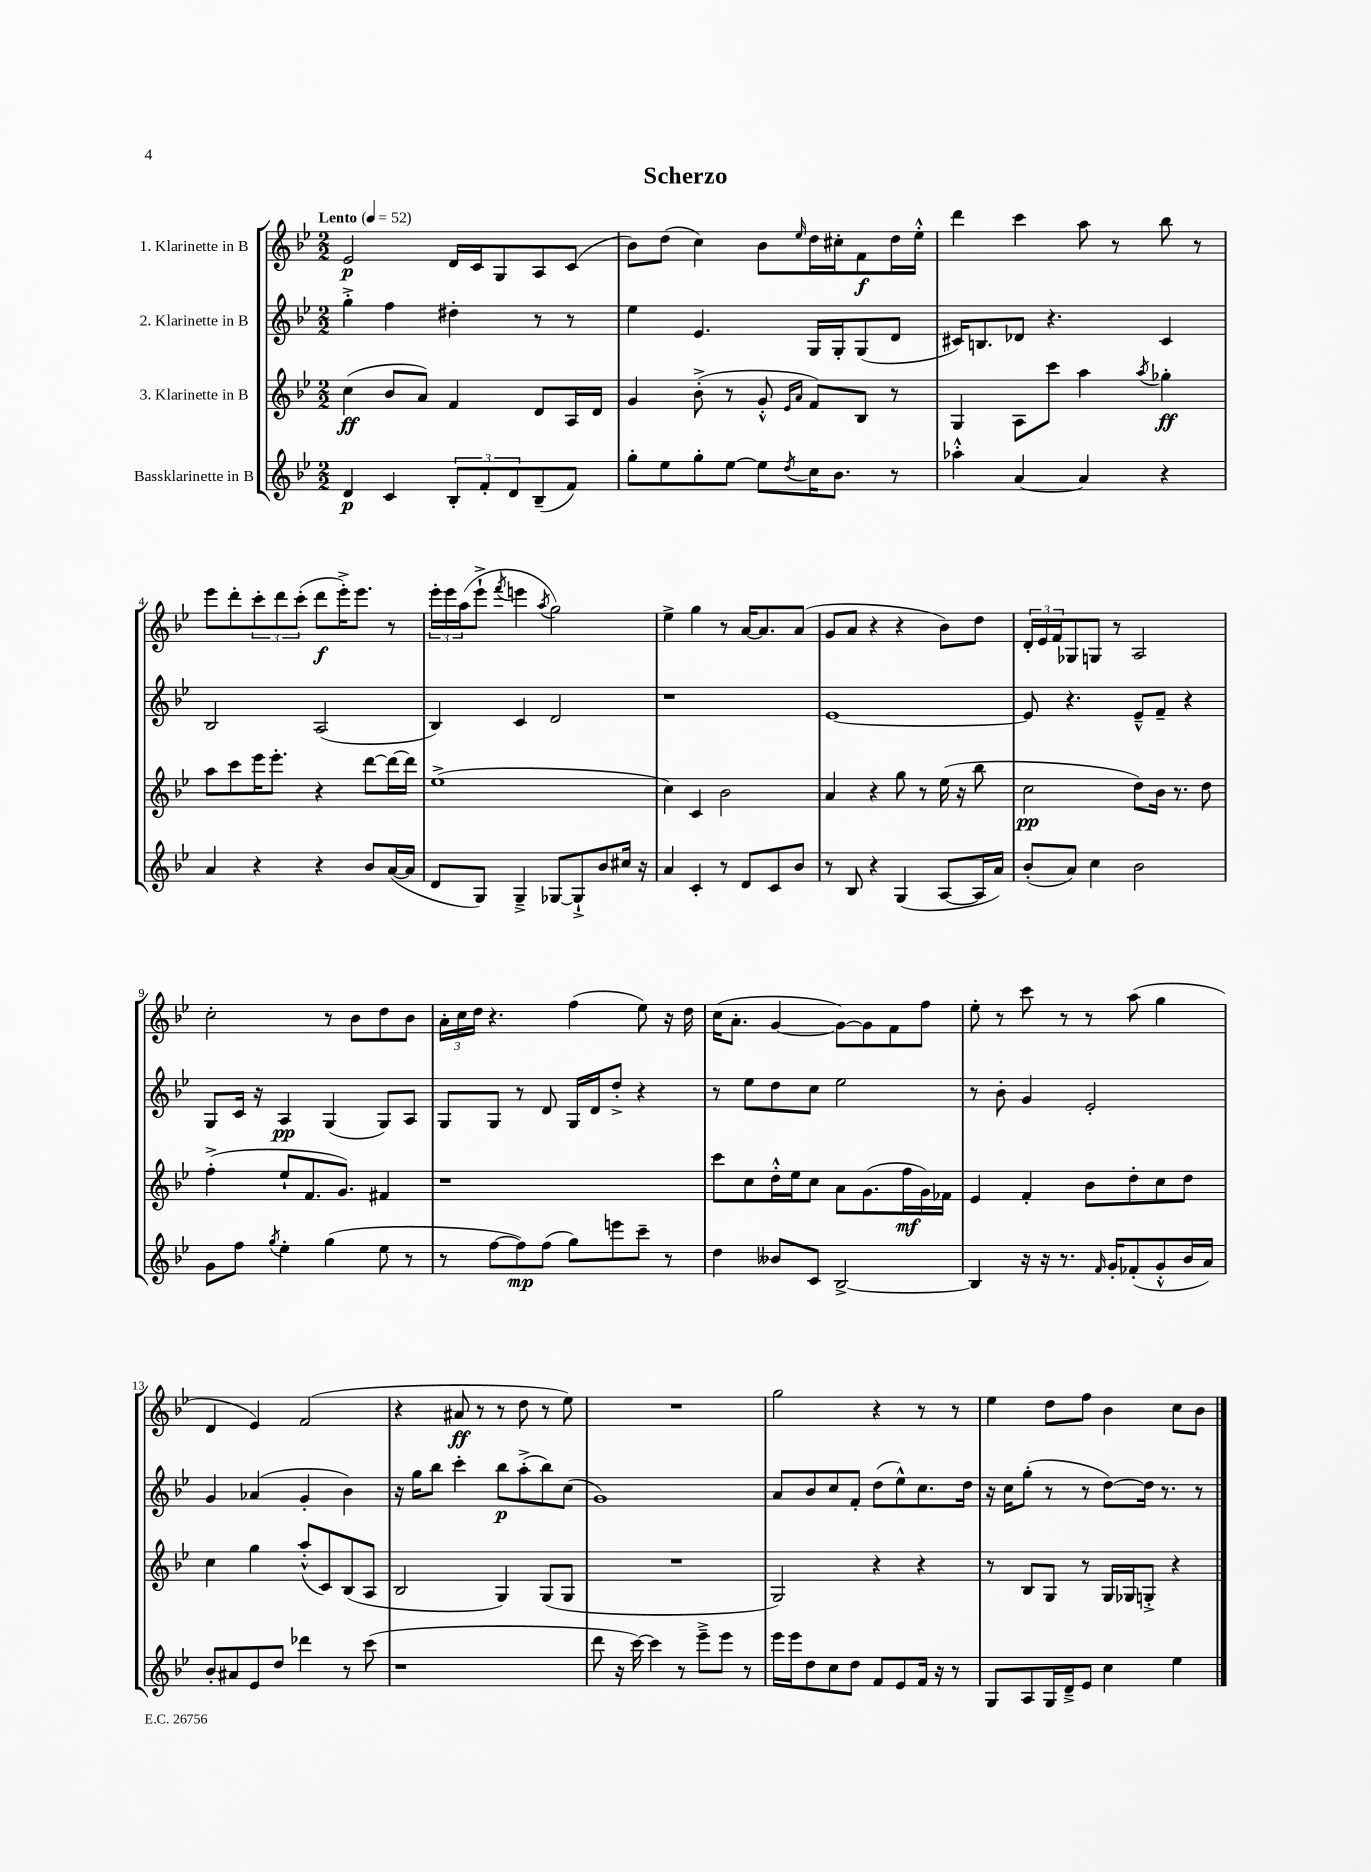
\header { title = "Scherzo" }
<<
\new StaffGroup <<
\new Staff = "s0" \with { instrumentName = "1. Klarinette in B" } {
    \clef treble \key bes \major \numericTimeSignature \time 2/2 \tempo "Lento" 4 = 52
    ees'2\p d'16 c'16 g8 a8 c'8( |
    bes'8) d''8( c''4) bes'8 \grace { ees''16 } d''16 cis''16-. f'8\f d''16 ees''16-.-^ |
    d'''4 c'''4 a''8 r8 bes''8 r8 |
    ees'''8 d'''8-. \tuplet 3/2 { c'''8-. d'''8 c'''8-.( } d'''8\f ees'''16-.->) ees'''8. r8 |
    \tuplet 3/2 { ees'''16-. ees'''16 a''16( } ees'''8-!-> \acciaccatura { f'''8 } e'''4 \acciaccatura { a''8 } g''2) |
    ees''4-> g''4 r8 a'16~ a'8. a'8( |
    g'8 a'8 r4 r4 bes'8) d''8 |
    \tuplet 3/2 { d'16-. ees'16 f'16 } ges8 g8 r8 a2 |
    c''2-. r8 bes'8 d''8 bes'8 |
    \tuplet 3/2 { a'16-. c''16 d''16 } r4. f''4( ees''8) r16 d''16 |
    c''16( a'8.-. g'4~ g'8~) g'8 f'8 f''8 |
    ees''8-. r8 c'''8 r8 r8 a''8( g''4 |
    d'4 ees'4) f'2( |
    r4 ais'8\ff r8 r8 d''8 r8 ees''8) |
    R1 |
    g''2 r4 r8 r8 |
    ees''4 d''8 f''8 bes'4 c''8 bes'8 \bar "|." |
}
\new Staff = "s1" \with { instrumentName = "2. Klarinette in B" } {
    \clef treble \key bes \major \numericTimeSignature \time 2/2
    g''4-.-> f''4 dis''4-. r8 r8 |
    ees''4 ees'4. g16 g16-. g8( d'8 |
    cis'16) b8. des'8 r4. cis'4 |
    bes2 a2( |
    bes4) c'4 d'2 |
    r1 |
    ees'1~ |
    ees'8 r4. ees'8---^ f'8-- r4 |
    g8 c'16 r16 a4\pp g4( g8) a8 |
    g8 g8 r8 d'8 g16 d'16 d''8-.-> r4 |
    r8 ees''8 d''8 c''8 ees''2 |
    r8 bes'8-. g'4 ees'2-. |
    g'4 aes'4( g'4-. bes'4) |
    r16 g''16 bes''8 c'''4-. bes''8\p a''8-.->( bes''8) c''8( |
    g'1) |
    a'8 bes'8 c''8 f'8-. d''8( ees''8-^) c''8. d''16 |
    r16 c''16 g''8-.( r8 r8 d''8~) d''16 r8. r8 \bar "|." |
}
\new Staff = "s2" \with { instrumentName = "3. Klarinette in B" } {
    \clef treble \key bes \major \numericTimeSignature \time 2/2
    c''4\ff( bes'8 a'8) f'4 d'8 a16 d'16 |
    g'4 bes'8-.->( r8 g'8-.-^ \grace { ees'16 a'16 } f'8) bes8 r8 |
    g4 a8 c'''8 a''4 \acciaccatura { a''8 } ges''4-.\ff |
    a''8 c'''8 ees'''16 ees'''8.-. r4 d'''8~ d'''16~ d'''16 |
    ees''1->( |
    c''4) c'4 bes'2 |
    a'4 r4 g''8 r8 ees''16( r16 bes''8 |
    c''2\pp d''8) bes'16 r8. d''8 |
    f''4-.->( ees''8-! f'8. g'8.) fis'4 |
    r1 |
    c'''8 c''8 d''16-.-^ ees''16 c''8 a'8 g'8.( f''16\mf g'16) fes'16 |
    ees'4 f'4-. bes'8 d''8-. c''8 d''8 |
    c''4 g''4 a''8-.-^( c'8) bes8( a8 |
    bes2 g4) g8( g8 |
    R1 |
    g2) r4 r4 |
    r8 bes8 g8 r8 g16 ges16 g8-.-> r4 \bar "|." |
}
\new Staff = "s3" \with { instrumentName = "Bassklarinette in B" } {
    \clef treble \key bes \major \numericTimeSignature \time 2/2
    d'4\p c'4 \tuplet 3/2 { bes8-. f'8-. d'8 } bes8--( f'8) |
    g''8-. ees''8 g''8-. ees''8~ ees''8 \acciaccatura { d''8 } c''16 bes'8. r8 |
    aes''4-.-^ a'4~ a'4 r4 |
    a'4 r4 r4 bes'8 a'16~( a'16 |
    d'8 g8) g4---> ges8~ ges8-!-> bes'8 cis''16 r16 |
    a'4 c'4-. r8 d'8 c'8 bes'8 |
    r8 bes8 r4 g4( a8~ a16 a'16) |
    bes'8-.( a'8) c''4 bes'2 |
    g'8 f''8 \acciaccatura { g''8 } ees''4-. g''4( ees''8 r8 |
    r8 f''8~ f''8\mp) f''8( g''8) e'''8 c'''8-- r8 |
    d''4 beses'8 c'8 bes2~-> |
    bes4 r16 r16 r8. \grace { f'16 } g'16-. fes'8-.( g'8-.-^ bes'16 a'16) |
    bes'8-. ais'8 ees'8 d''8 des'''4 r8 c'''8( |
    r1 |
    d'''8 r16 c'''16~) c'''4 r8 ees'''8---> ees'''8 r8 |
    ees'''16 ees'''16 d''8 c''8 d''8 f'8 ees'8 f'16 r16 r8 |
    g8 a8 g16 d'16---> ees'8 c''4 ees''4 \bar "|." |
}
>>
>>
